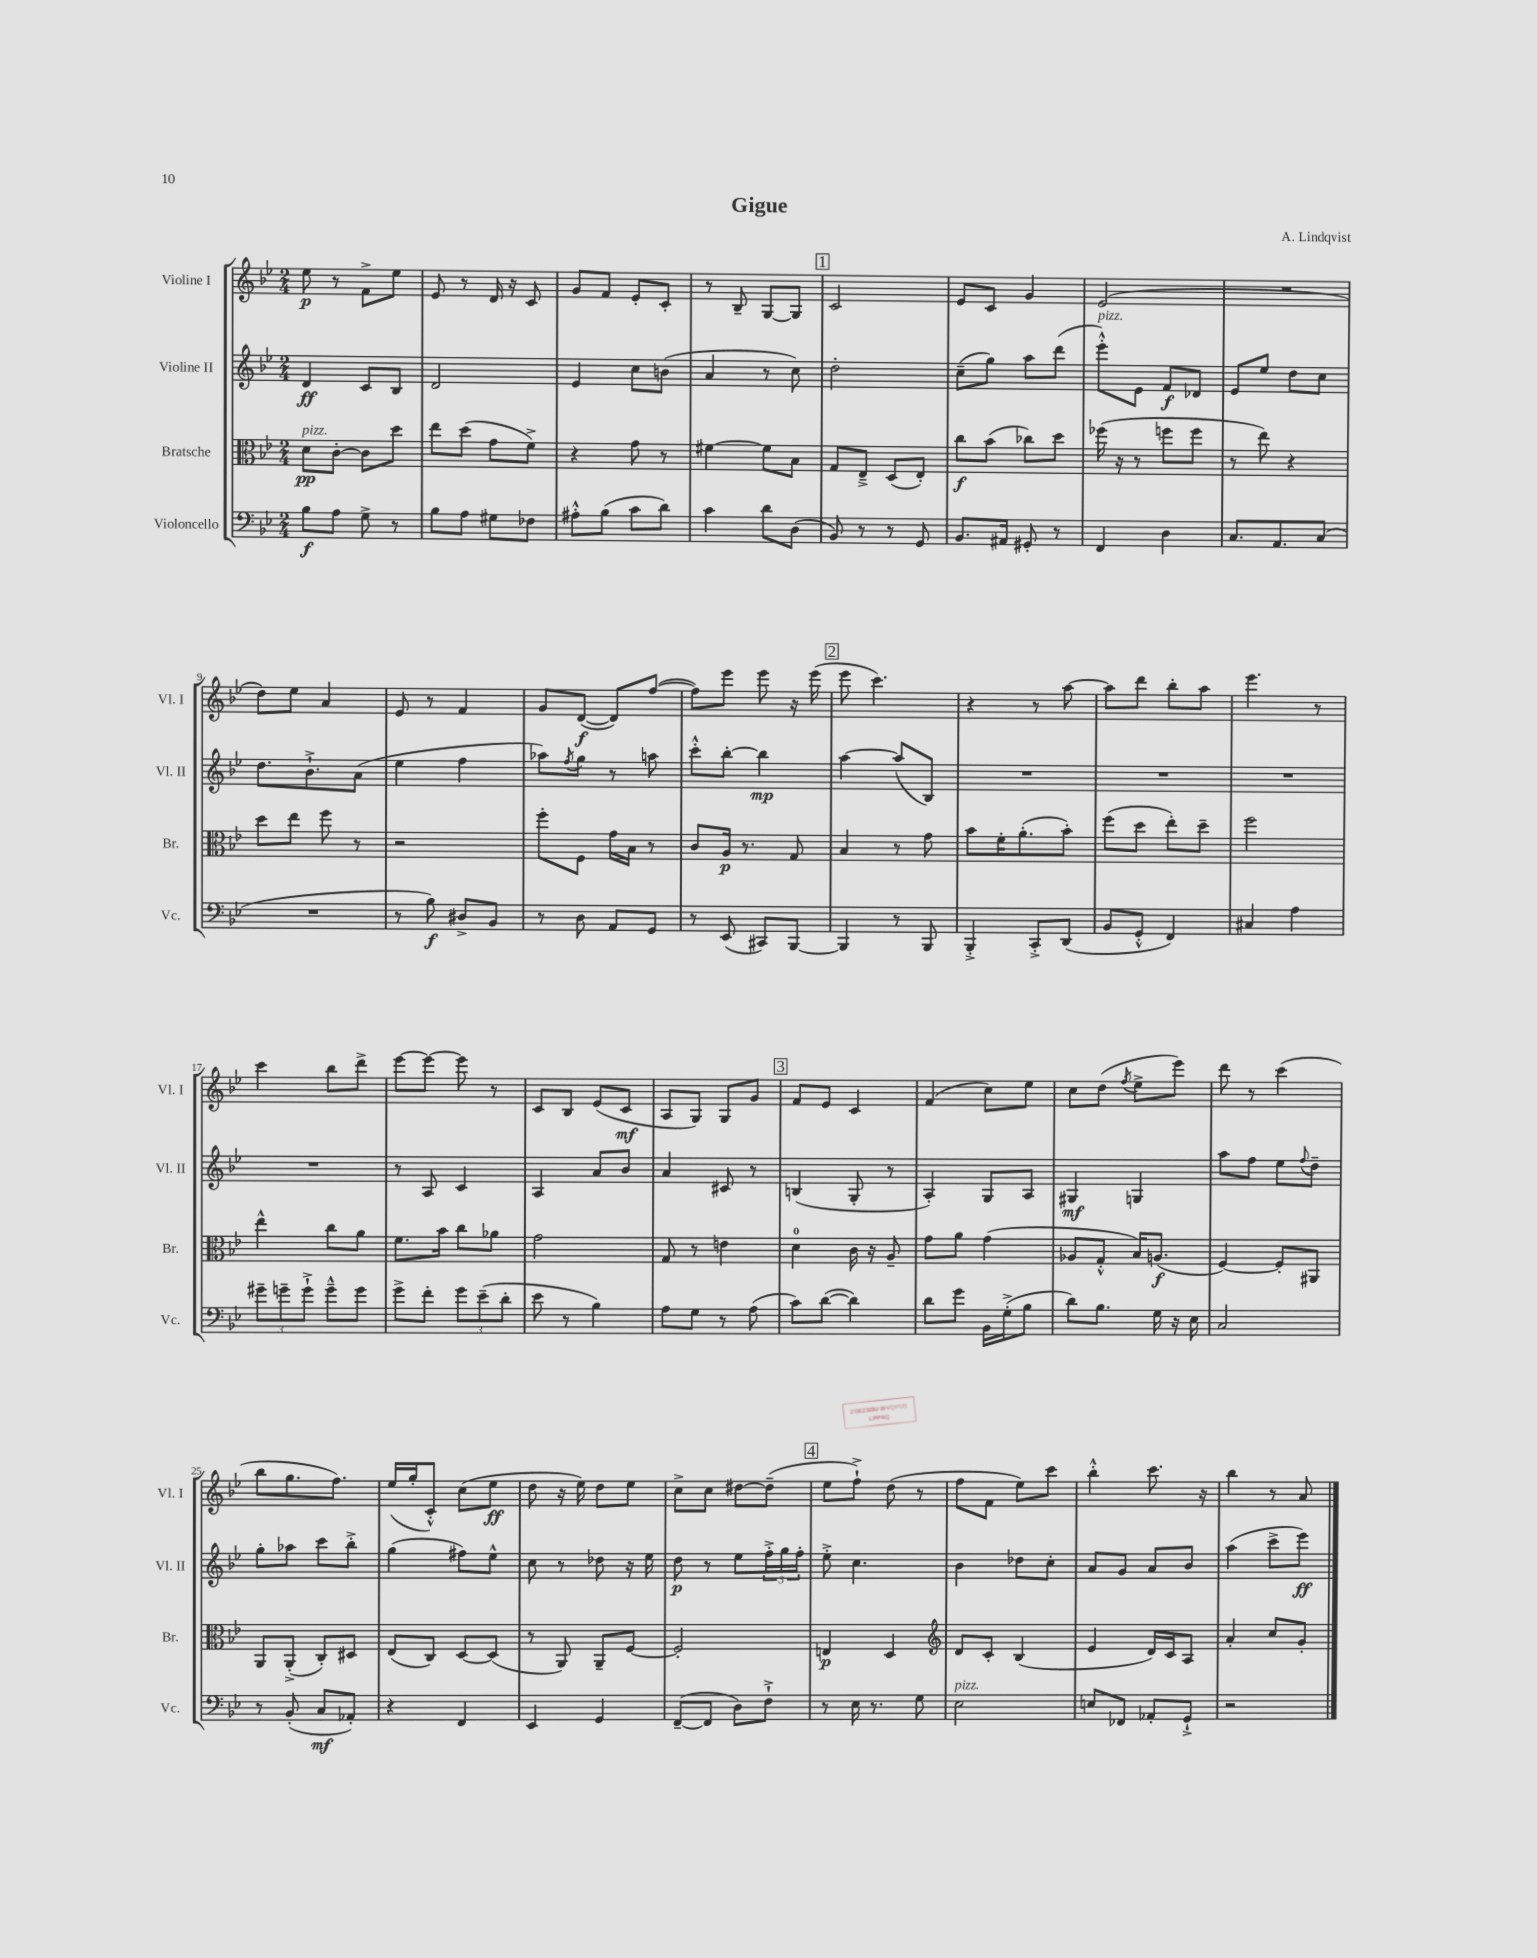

**kern	**kern	**kern	**kern
*staff4	*staff3	*staff2	*staff1
*clefF4	*clefC3	*clefG2	*clefG2
*k[b-e-]	*k[b-e-]	*k[b-e-]	*k[b-e-]
*M2/4	*M2/4	*M2/4	*M2/4
8B-\L	8d\L	4d/	8ee-\
8A\J	[8c'\J	.	8r
8G^\	8c\]L	8c/L	8f^\L
8r	8dd\J	8B-/J	8ee-\J
=	=	=	=
8B-\L	8ee-\L	2d/	8e-/
8A\J	(8dd\J	.	8r
8G#\L	8g\L	.	16d/
.	.	.	16r
8F-\J	8f^\J)	.	8c/
=	=	=	=
8A#'^^\L	4r	4e-/	8g/L
(8B-\J	.	.	8f/J
8c\L	8g\	8cc\L	8e-'/L
8d\J)	8r	(8b\J	8c'/J
=	=	=	=
4c\	[4f#\	4a/	8r
.	.	.	8B-~/
8d\L	8f#\]L	8r	[8G/L
(8D\J	8B-\J	8cc\)	8G/]J
=	=	=	=
8BB-/)	8G/L	2dd'\	2c/
8r	8E-~^/J	.	.
8r	(8D/L	.	.
8GG/	8E-'/J)	.	.
=	=	=	=
8.BB-/L	8cc\L	(8cc~\L	8e-/L
.	(8b-\J	8gg\J)	8c/J
16AA#/Jk	.	.	.
8GG#'/	8cc-\L)	8aa\L	4g/
8r	8dd\J	(8ddd\J	.
=	=	=	=
4FF/	(16ff-\	8eee-'^^\L)	(2e-/
.	16r	.	.
.	8r	8e-\J	.
4D\	8ff\L	8f/L	.
.	8ff\J	8d-/J	.
=	=	=	=
8.C/L	8r	8e-/L	2r
.	8ee-\)	8ee-/J	.
8.AA/	.	.	.
.	4r	8dd\L	.
(8C/J	.	8cc\J	.
=	=	=	=
2r	8dd\L	8.dd\L	8dd\L)
.	8ee-\J	.	8ee-\J
.	.	8.b-`^\	.
.	8ff\	.	4a/
.	8r	(8a\J	.
=	=	=	=
8r	2r	4ee-\	8e-/
8B-\)	.	.	8r
8D#^/L	.	4ff\	4f/
8BB-/J	.	.	.
=	=	=	=
8r	8ff'\L	8aa-\L)	8g/L
.	.	8qff/	.
8D\	8F\J	8gg\J	([8d/J
8AA/L	16g\LL	8r	8d/]L)
.	16B-\JJ	.	.
8GG/J	8r	8aa\	([8ff/J
=	=	=	=
8r	8c/L	8ccc'^^\L	8ff\]L)
(8EE-/	16A/Jk	[8bb-'\J	8eee-\J
.	8.r	.	.
8CC#/L)	.	4bb-\]	8eee-\
[8BBB-/J	8G/	.	16r
.	.	.	(16eee-\
=	=	=	=
4BBB-/]	4B-/	[4aa\	8eee-\
.	.	.	4.ccc\)
8r	8r	(8aa/]L	.
8BBB-/	8g\	8B-/J)	.
=	=	=	=
4BBB-'^/	8b-\L	2r	4r
.	16f'\K	.	.
.	(8.a'\	.	.
8CC'^/L	.	.	8r
(8DD/J	8b-'\J)	.	[8aa\
=	=	=	=
8BB-/L	(8ff\L	2r	8aa\]L
8GG'^^/J	8dd\J	.	8ddd\J
4FF/)	8ee-'\L)	.	8bb-'\L
.	8dd~\J	.	8aa\J
=	=	=	=
4C#/	2ff\	2r	4.eee-\
4A\	.	.	.
.	.	.	8r
=	=	=	=
12g#~\L	4ee-^^\	2r	4ccc\
12g~\	.	.	.
12g`^\J	.	.	.
8g~^^\L	8cc\L	.	8bb-\L
8g\J	8a\J	.	8ddd^\J
=	=	=	=
8g^\L	8.f\L	8r	[8eee-\L
8f'\J	.	8A/	8eee-\_J
.	16b-\Jk	.	.
12g\L	8cc\L	4c/	8eee-\]
(12e-~\	.	.	.
.	8a-\J	.	8r
12d'\J	.	.	.
=	=	=	=
8e-\	2g\	4A/	8c/L
8r	.	.	8B-/J
4B-\)	.	8a/L	(8e-/L
.	.	8b-/J	8c/J
=	=	=	=
8A\L	8G/	4a/	8A/L
8G\J	8r	.	8G/J)
8r	4e\	8c#/	8G/L
(8A\	.	8r	8g/J
=	=	=	=
8c\L)	4d\	(4B/	8f/L
([8d\J	.	.	8e-/J
4d\])	16c\	8G'/	4c/
.	16r	.	.
.	8A~/	8r	.
=	=	=	=
8d\L	8g\L	4A'/)	(4f/
8g\J	8a\J	.	.
16BB-\LL	(4g\	8G/L	8cc\L)
(16G'^\J	.	.	.
8B-\J	.	8A/J	8ee-\J
=	=	=	=
8d\L)	8A-/L	4G#/	8cc\L
8.B-\J	8G'^^/J	.	(8dd\J
.	.	.	8qff/
.	16B-/LK)	4G/	8ee-^\L
16G\	(8.A/J	.	.
16r	.	.	8eee-\J)
16E-\	.	.	.
=	=	=	=
2C/	[4F/)	8aa\L	8ddd\
.	.	8ff\J	8r
.	8F'/]L	8ee-\L	(4ccc\
.	.	8qqff/	.
.	8AA#/J	8dd~\J	.
=	=	=	=
8r	8AA/L	8gg'\L	8bb-\L
(8BB-'/	(8AA'^/J	8aa-\J	8.gg\
8C/L	8C'/L)	8ccc\L	.
.	.	.	8.ff\J)
8AA-'/J)	8D#/J	8bb-'^\J	.
=	=	=	=
4r	(8E-/L	(4gg\	(16ee-/LL
.	.	.	16gg'/J
.	8C/J)	.	8c'^^/J)
4FF/	[8D/L	8ff#\L)	(8cc\L
.	(8D/]J	8ee-^^\J	8ee-\J
=	=	=	=
4EE-/	8r	8cc\	8dd\
.	8AA/)	8r	16r
.	.	.	16ee-\)
4GG/	8AA~/L	8dd-\	8dd\L
.	[8F/J	16r	8ee-\J
.	.	16ee-\	.
=	=	=	=
([8FF~/L	2F'/]	8dd\	8cc^\L
8FF/]J	.	8r	8cc\J
8D\L)	.	8ee-\L	[8dd#\L
8F`^\J	.	24ff'^\L	(8dd#~\]J
.	.	24gg\	.
.	.	24ff'\JJ	.
=	=	=	=
8r	4E/	8ee-'^\	8ee-\L
16E-\	.	4.cc\	8ff`^\J)
8.r	.	.	.
.	4D/	.	(8dd\
8G\	.	.	8r
=	=	=	=
*	*clefG2	*	*
2E-\	8d/L	4b-\	8ff\L
.	8c'/J	.	8f\J
.	(4B-/	8dd-\L	8ee-\L)
.	.	8cc'\J	8ccc\J
=	=	=	=
8E/L	4e-/	8a/L	4bb-'^^\
8FF-/J	.	8g/J	.
8AA-'/L	16d/LL)	8a/L	8.ccc\
.	16c/J	.	.
8GG`^/J	8A/J	8b-/J	.
.	.	.	16r
=	=	=	=
2r	4a'/	(4aa\	4bb-\
.	8cc/L	8ccc^\L	8r
.	8g'/J	8eee-\J)	8a/
==	==	==	==
*-	*-	*-	*-
